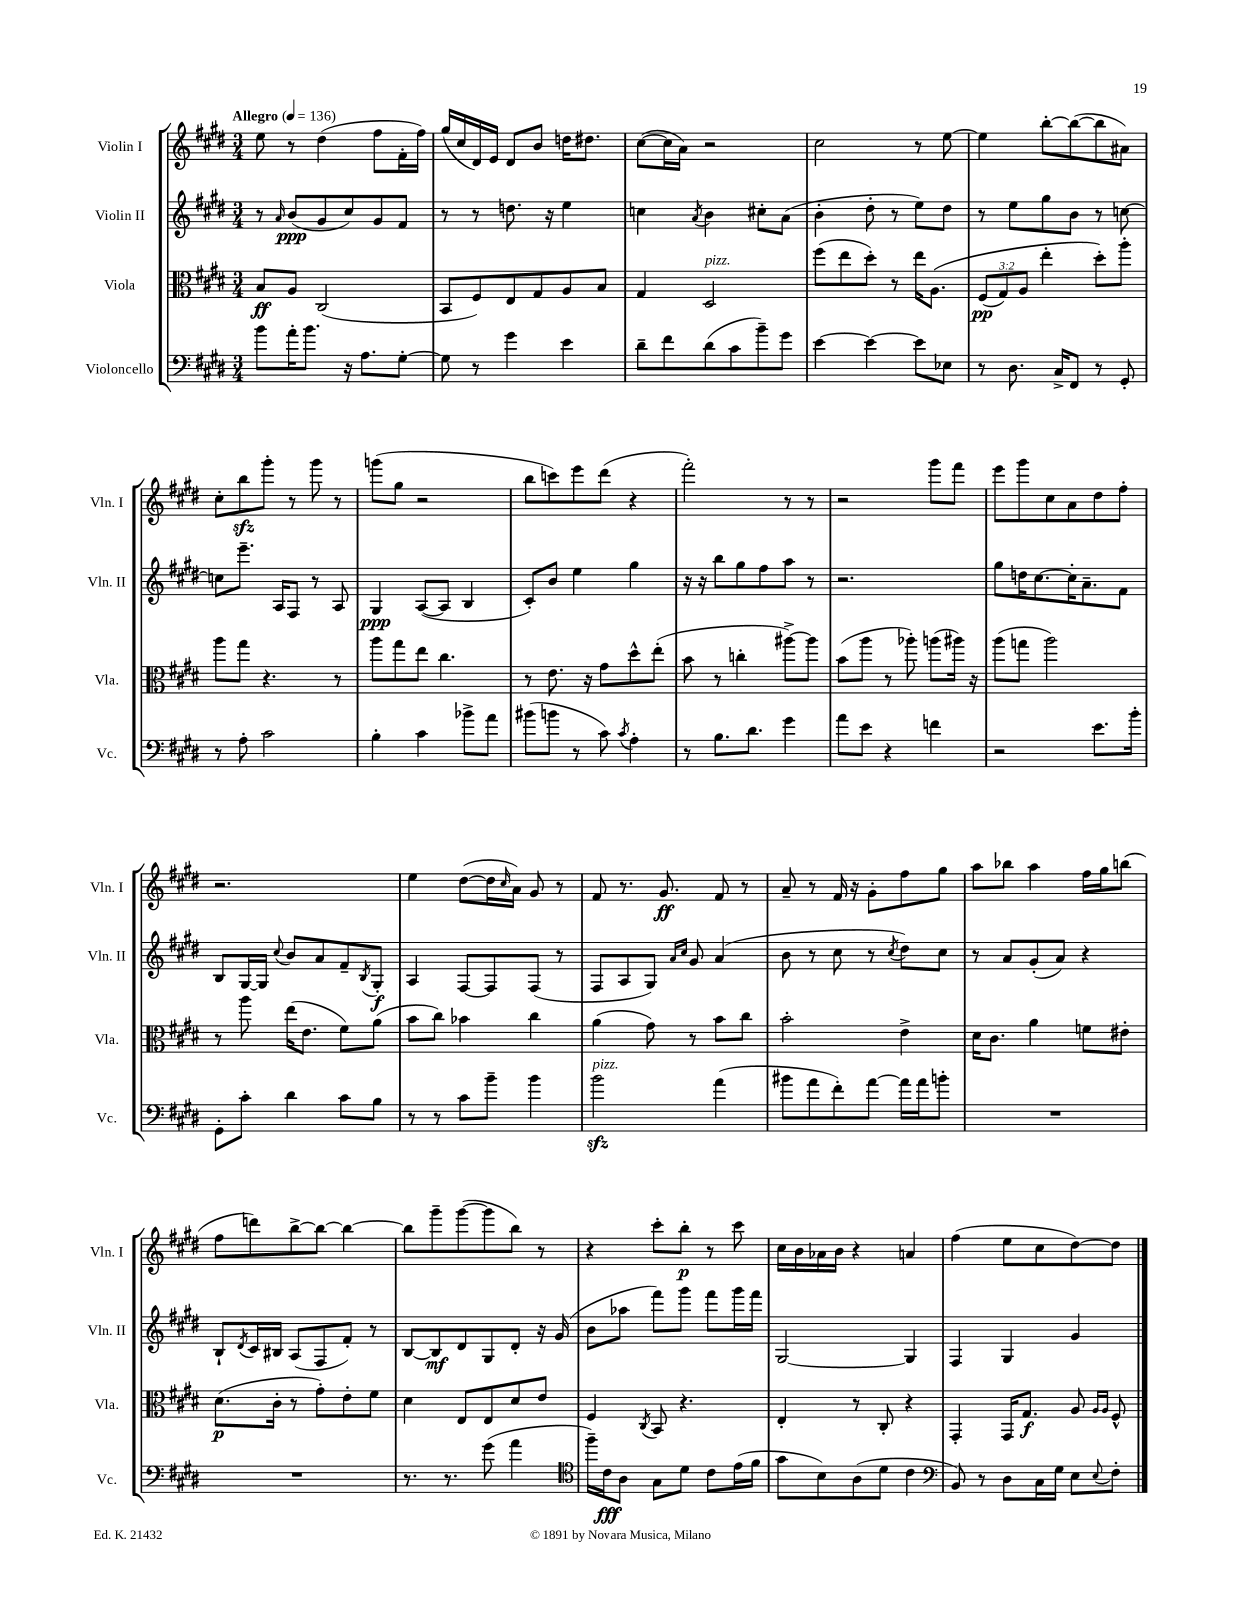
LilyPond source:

<<
\new StaffGroup <<
\new Staff = "s0" \with { instrumentName = "Violin I" shortInstrumentName = "Vln. I" } {
    \clef treble \key e \major \numericTimeSignature \time 3/4 \tempo "Allegro" 4 = 136
    e''8 r8 dis''4( fis''8 fis'16-. fis''16) |
    gis''16( cis''16 dis'16) e'16 dis'8 b'8 d''16 dis''8. |
    cis''8~( cis''16 a'16) r2 |
    cis''2 r8 e''8~ |
    e''4 b''8~-. b''8~( b''8 ais'8) |
    cis''8-. b''8\sfz gis'''8-. r8 gis'''8 r8 |
    g'''8( gis''8 r2 |
    b''8 c'''8) e'''8 dis'''8( r4 |
    fis'''2-.) r8 r8 |
    r2 gis'''8 fis'''8 |
    e'''8 gis'''8 cis''8 a'8 dis''8 fis''8-. |
    r2. |
    e''4 dis''8~( dis''16 \grace { cis''16 } a'16) gis'8 r8 |
    fis'8 r8. gis'8.\ff fis'8 r8 |
    a'8-- r8 fis'16 r16 gis'8-. fis''8 gis''8 |
    a''8 bes''8 a''4 fis''16 gis''16 b''8( |
    fis''8 d'''8) b''8~-> b''8~ b''4~ |
    b''8 gis'''8-- gis'''8~( gis'''8 b''8) r8 |
    r4 cis'''8-. b''8-.\p r8 cis'''8 |
    cis''16 b'16 aes'16 b'16 r4 a'4 |
    fis''4( e''8 cis''8 dis''8~) dis''8 \bar "|." |
}
\new Staff = "s1" \with { instrumentName = "Violin II" shortInstrumentName = "Vln. II" } {
    \clef treble \key e \major \numericTimeSignature \time 3/4
    r8 \grace { a'16 } b'8\ppp( gis'8 cis''8) gis'8 fis'8 |
    r8 r8 d''8. r16 e''4 |
    c''4 \acciaccatura { a'8 } b'4 cis''8-. a'8( |
    b'4-. dis''8-. r8 e''8) dis''8 |
    r8 e''8 gis''8 b'8 r8 c''8~ |
    c''8 e'''8.-- a16 fis8 r8 a8 |
    gis4\ppp a8~( a8 b4 |
    cis'8-.) b'8 e''4 gis''4 |
    r16 r16 b''8 gis''8 fis''8 a''8 r8 |
    r2. |
    gis''8 d''16 cis''8.~ cis''16-. a'8.-- fis'8 |
    b8 gis16~ gis16 \appoggiatura { cis''8 } b'8 a'8 fis'8-- \acciaccatura { b8 } gis8-.\f |
    a4 fis8~ fis8 fis8( r8 |
    fis8 a8 gis8) \grace { a'16 cis''16 } gis'8 a'4( |
    b'8 r8 cis''8 r8 \acciaccatura { cis''8 } dis''8) cis''8 |
    r8 a'8 gis'8-.( a'8) r4 |
    b8-! \acciaccatura { dis'8 } cis'16 bis16 a8( fis8 fis'8-.) r8 |
    b8~ b8\mf dis'8 gis8 dis'8-. r16 gis'16( |
    b'8 aes''8 fis'''8) gis'''8 fis'''8 gis'''16 fis'''16 |
    gis2~ gis4 |
    fis4 gis4 gis'4 \bar "|." |
}
\new Staff = "s2" \with { instrumentName = "Viola" shortInstrumentName = "Vla." } {
    \clef alto \key e \major \numericTimeSignature \time 3/4 \override Staff.TupletNumber.text = #tuplet-number::calc-fraction-text
    b8\ff a8 cis2( |
    b,8 fis8) e8 gis8 a8 b8 |
    gis4 dis2^\markup { \italic "pizz." } |
    fis''8( e''8 dis''8-.) r8 e''16 a8.\( |
    \tuplet 3/2 { fis8\pp( gis8) a8 } e''4-. dis''8-.\) a''8-. |
    a''8 gis''8 r4. r8 |
    a''8 gis''8 e''8 cis''4. |
    r8 e'8. r16 gis'8 dis''8-^ e''8-.( |
    b'8 r8 c''4-. ais''8~->) ais''8 |
    b'8( a''8 r8 aes''8-.) a''8( ais''16) r16 |
    a''8( g''8 a''2) |
    r8 a''8 e''16( e'8. fis'8) a'8( |
    b'8 cis''8) bes'4 cis''4 |
    a'4( gis'8) r8 b'8 cis''8 |
    b'2-. e'4-> |
    dis'16 cis'8. a'4 f'8 eis'8-. |
    dis'8.\p( cis'16-. r8 gis'8-.) e'8-. fis'8 |
    dis'4 e8 e8 dis'8 e'8 |
    fis4 \acciaccatura { cis8 } b,8 r4. |
    e4-. r8 cis8-. r4 |
    gis,4-. gis,16 gis8.\f a8 \grace { a16 a16 } fis8-^ \bar "|." |
}
\new Staff = "s3" \with { instrumentName = "Violoncello" shortInstrumentName = "Vc." } {
    \clef bass \key e \major \numericTimeSignature \time 3/4
    b'8 a'16-. b'8. r16 a8. gis8~-. |
    gis8 r8 gis'4 e'4 |
    dis'8-- fis'8 dis'8( cis'8 b'8--) gis'8 |
    e'4~ e'4~ e'8 ees8 |
    r8 dis8. cis16-> fis,8 r8 gis,8-. |
    r8 a8-. cis'2 |
    b4-. cis'4 bes'8-> a'8 |
    bis'8( b'8 r8 cis'8) \acciaccatura { cis'8 } a4-. |
    r8 b8. dis'8. gis'4 |
    a'8 e'8 r4 f'4 |
    r2 e'8. b'16-. |
    gis,8-. cis'8-. dis'4 cis'8 b8 |
    r8 r8 cis'8 b'8-- b'4 |
    b'2\sfz^\markup { \italic "pizz." } a'4( |
    bis'8 a'8 fis'8-.) a'8~ a'16 a'16 b'8-. |
    R2. |
    R2. |
    r8. r8. gis'8( a'4 |
    \clef tenor fis''16--) cis'16\fff a8 gis8 dis'8 cis'8 e'16( fis'16 |
    gis'8 b8) a8( dis'8 cis'4 |
    \clef bass b,8) r8 dis8 cis16 gis16 e8 \appoggiatura { e8 } fis8-. \bar "|." |
}
>>
>>
\layout { \context { \Score \remove "Bar_number_engraver" } }
